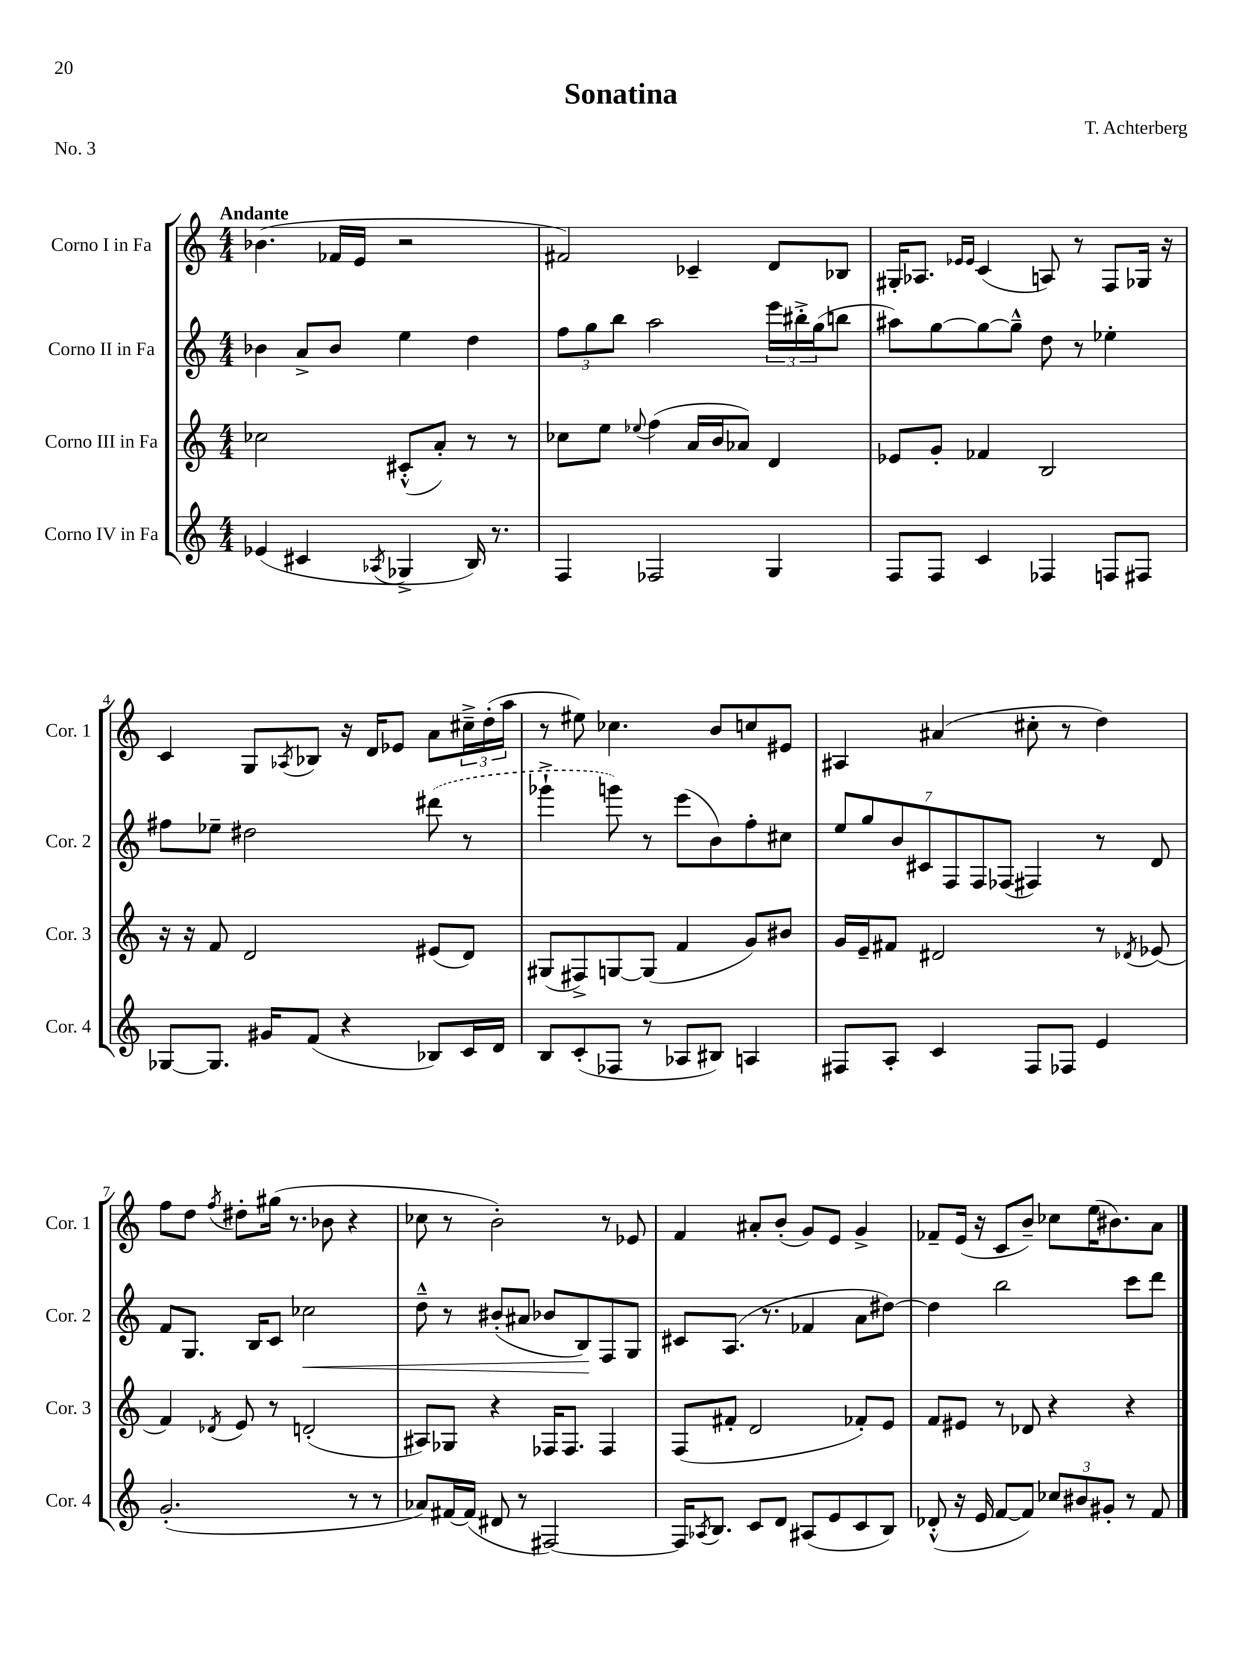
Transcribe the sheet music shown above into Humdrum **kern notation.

**kern	**kern	**kern	**kern
*staff4	*staff3	*staff2	*staff1
*clefG2	*clefG2	*clefG2	*clefG2
*k[]	*k[]	*k[]	*k[]
*M4/4	*M4/4	*M4/4	*M4/4
(4e-	2cc-	4b-	(4.b-
4c#	.	8a^	.
.	.	8b-	16f-
.	.	.	16e
8qA-	.	.	.
4G-^	(8c#'^^	4ee	2r
.	8a')	.	.
16B)	8r	4dd	.
8.r	.	.	.
.	8r	.	.
=	=	=	=
4F	8cc-	12ff	2f#)
.	.	12gg	.
.	8ee	.	.
.	.	12bb	.
.	8qqee-	.	.
2F-	(4ff	2aa	.
.	16a	.	4c-~
.	16b	.	.
.	8a-)	.	.
4G	4d	24eee	8d
.	.	24bb#'^	.
.	.	(24gg	.
.	.	8bb	8B-
=	=	=	=
8F	8e-	8aa#)	16G#'
.	.	.	8.A-
8F	8g'	[8gg	.
.	.	.	16qqe-
.	.	.	16qqe-
4c	4f-	8gg_	(4c
.	.	8gg~^^]	.
4F-	2B	8dd	8A)
.	.	8r	8r
8F	.	4ee-'	8F
8F#	.	.	16G-
.	.	.	16r
=	=	=	=
[8G-	16r	8ff#	4c
.	16r	.	.
8.G-]	8f	8ee-~	.
.	2d	2dd#	8G
16g#	.	.	.
.	.	.	8qA-
(8f	.	.	8B-
4r	.	.	16r
.	.	.	16d
.	.	.	8e-
8B-)	(8e#	(8ddd#	8a
16c	8d)	8r	24cc#~^
.	.	.	(24dd'
16d	.	.	.
.	.	.	24aa
=	=	=	=
8B	(8G#	4ggg-`^	8r
(8c'	8F#^)	.	8ee#)
8F-	[8G	8ggg)	4.cc-
8r	(8G]	8r	.
8A-	4f	(8eee	.
8B#)	.	8b)	8b
4A	8g)	8ff'	8cc
.	8b#	8cc#	8e#
=	=	=	=
8F#	16g	14ee	4A#
.	16e~	.	.
.	.	14gg	.
8A'	8f#	.	.
.	.	14b	.
.	.	14c#	.
4c	2d#	.	(4a#
.	.	14F	.
.	.	14F	.
.	.	(14F-	.
8F#	.	4F#)	8cc#'
8F-	.	.	8r
4e	8r	8r	4dd)
.	8qd-	.	.
.	(8e-	8d	.
=	=	=	=
(2.g'	4f)	8f	8ff
.	.	8.G	8dd
.	8qd-	.	8qff
.	8e	.	8dd#'
.	.	16B	.
.	8r	8c	(16gg#
.	.	.	8.r
.	(2d'	2cc-	.
.	.	.	8b-
8r	.	.	4r
8r	.	.	.
=	=	=	=
8a-)	8A#)	8dd~^^	8cc-
[16f#	8G-	8r	8r
(16f#]	.	.	.
8d#	4r	(8b#'	2b')
8r	.	8a#	.
[2F#)	16F-	8b-	.
.	8.F-	.	.
.	.	8B)	.
.	4F-	8F	8r
.	.	8G	8e-
=	=	=	=
16F#]	(8F	8c#	4f
8qA-	.	.	.
8.B	.	.	.
.	8f#'	(8.A	.
8c	2d	.	8a#'
.	.	8.r	.
8d	.	.	(8b'
(8A#	.	4f-	8g)
8e	.	.	8e
8c	8f-')	8a	4g^
8B)	8e	[8dd#)	.
=	=	=	=
(8d-'^^	8f	4dd#]	8f-~
16r	8e#	.	(16e
16e	.	.	16r
[8f	8r	2bb	8c
8f])	8d-	.	8b~)
12cc-	4r	.	8cc-
12b#	.	.	.
.	.	.	(16ee
12g#'	.	.	.
.	.	.	8.b#)
8r	4r	8ccc	.
8f	.	8ddd	8a
==	==	==	==
*-	*-	*-	*-
